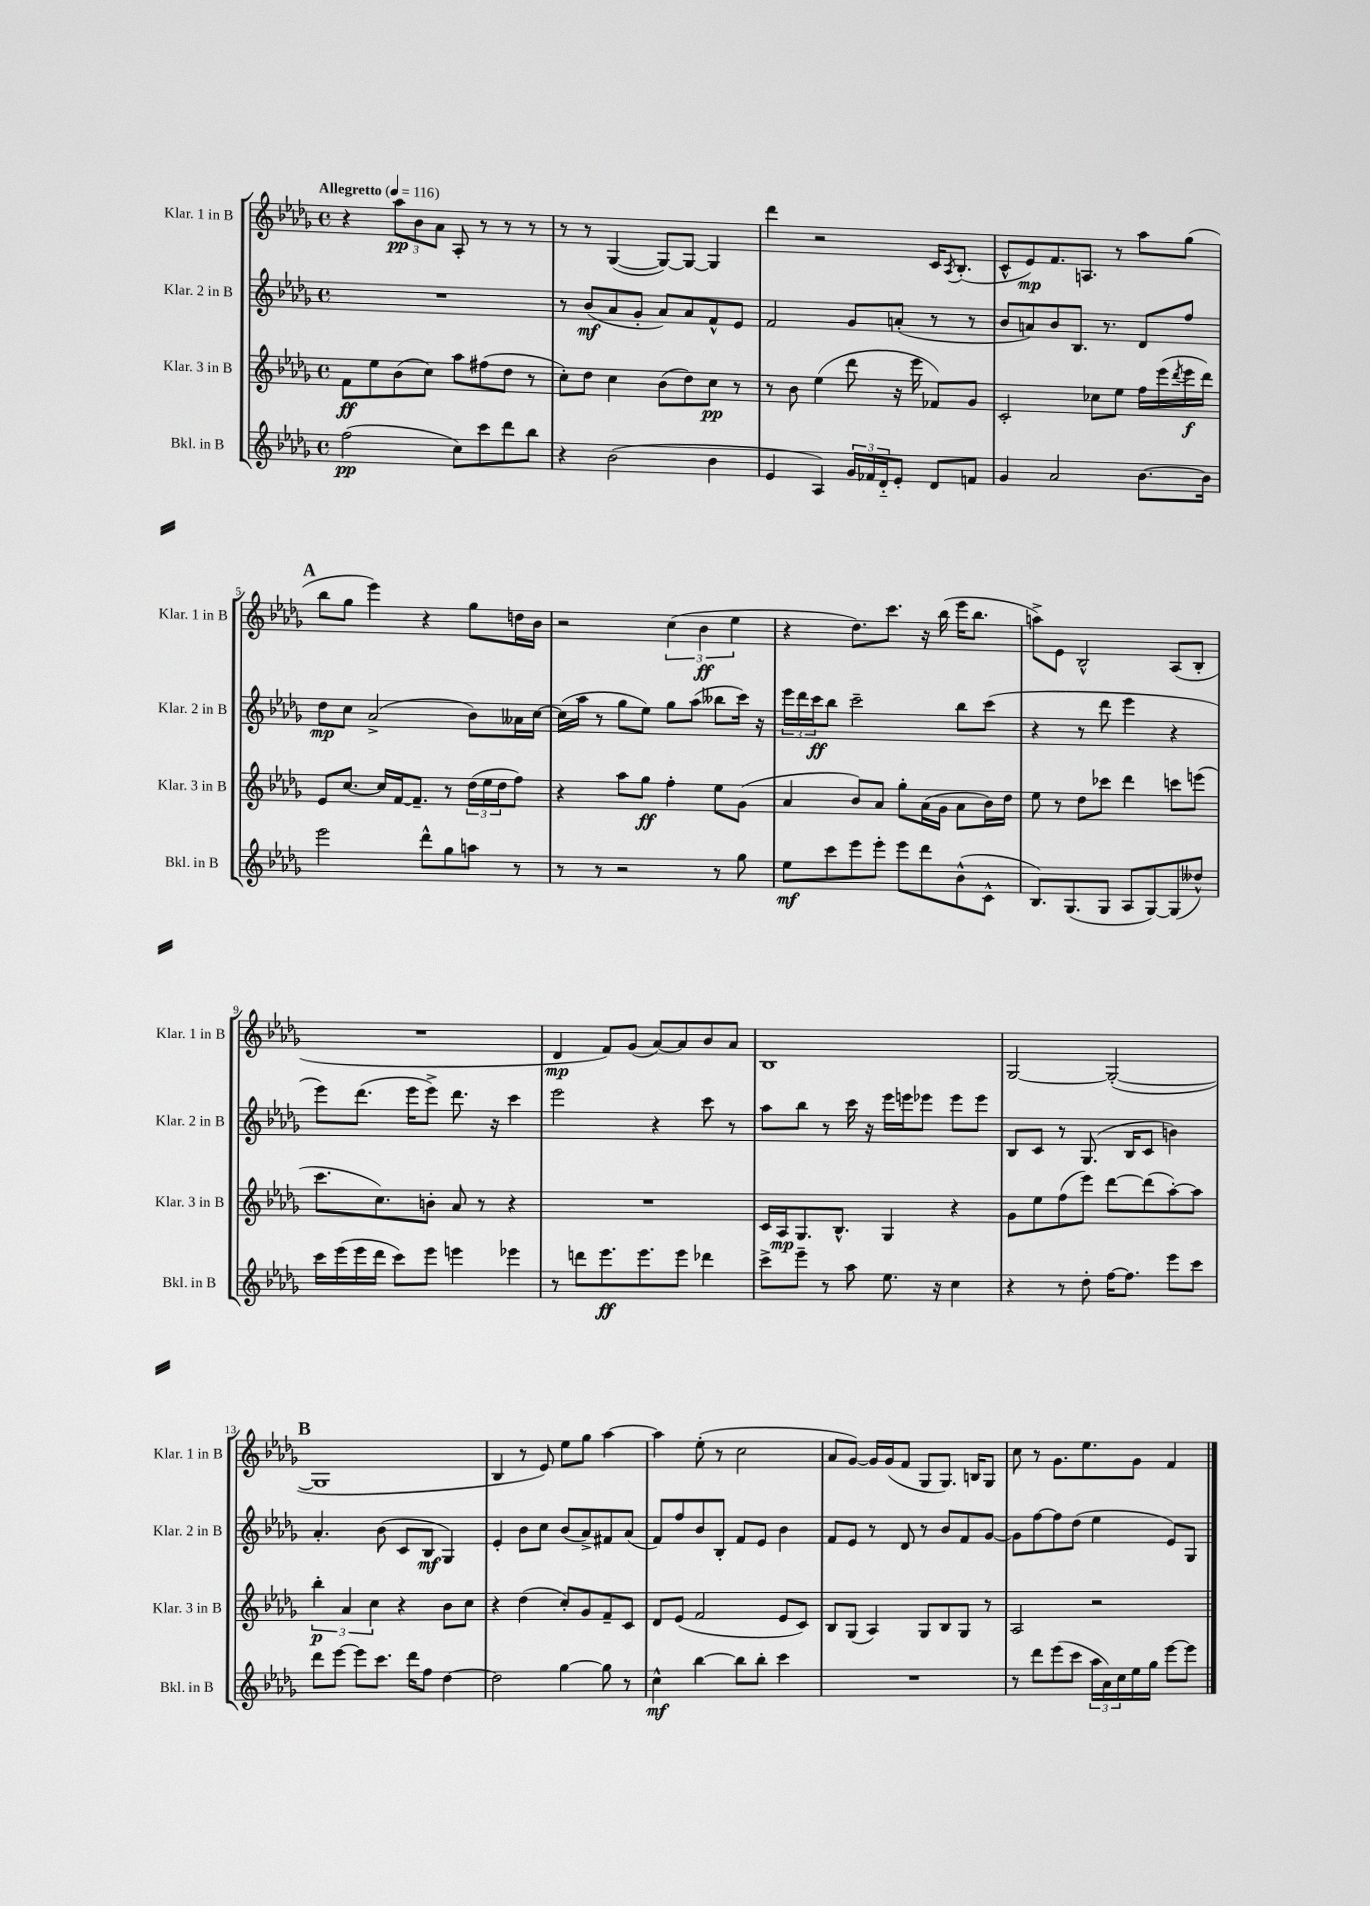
<<
\new StaffGroup <<
\new Staff = "s0" \with { instrumentName = "Klar. 1 in B" shortInstrumentName = "Klar. 1 in B" } {
    \clef treble \key des \major \defaultTimeSignature \time 4/4 \tempo "Allegretto" 4 = 116
    r4 \tuplet 3/2 { aes''8\pp bes'8 aes'8 } aes8-. r8 r8 r8 |
    r8 r8 ges4~( ges8~) ges8~ ges4 |
    des'''4 r2 c'16 \acciaccatura { aes8 } bes8.-.( |
    c'8-^ ees'8\mp) f'8. a8. r8 aes''8 ges''8( |
    \mark \markup { \bold "A" } bes''8 ges''8 ees'''4) r4 ges''8 d''16 bes'16 |
    r2 \tuplet 3/2 { c''4( bes'4\ff ees''4 } |
    r4 des''8.) c'''8. r16 bes''16( ees'''16 bes''8. |
    a''8->) ees'8 bes2-^ aes8( bes8-. |
    R1 |
    des'4\mp f'8) ges'8( aes'8~) aes'8 bes'8 aes'8 |
    bes1 |
    ges2~ ges2~-.( |
    \mark \markup { \bold "B" } ges1 |
    bes4 r8 ees'8) ees''8 ges''8 aes''4~ |
    aes''4 ees''8-.( r8 c''2 |
    aes'8 ges'8~) ges'16 ges'16( f'8 ges8 ges8.) b16 ges8 |
    c''8 r8 ges'8. ees''8. ges'8 f'4 \bar "|." |
}
\new Staff = "s1" \with { instrumentName = "Klar. 2 in B" shortInstrumentName = "Klar. 2 in B" } {
    \clef treble \key des \major \defaultTimeSignature \time 4/4
    R1 |
    r8 bes'8\mf( aes'8 ges'8-. aes'8) aes'8 f'8-^ ees'8 |
    f'2 ges'8 a'8-.( r8 r8 |
    bes'8 a'8) bes'8 bes8. r8. des'8 f''8 |
    \mark \markup { \bold "A" } des''8\mp c''8 aes'2->( bes'8) aeses'16 c''16~ |
    c''16( aes''16 r8 ges''8 ees''8) ges''8 aes''8( beses''8 c'''16) r16 |
    \tuplet 3/2 { ees'''16 des'''16 c'''16\ff } bes''8 c'''2-- bes''8 c'''8( |
    r4 r8 des'''8 ees'''4 r4 |
    ees'''8) des'''8.( ees'''16 ees'''8->) des'''8. r16 c'''4 |
    ees'''2 r4 c'''8 r8 |
    aes''8 bes''8 r8 c'''16 r16 ees'''16 e'''16 ees'''8 ees'''8 ees'''8 |
    bes8 c'8 r8 ges8.( bes16 c'8 b'4) |
    \mark \markup { \bold "B" } aes'4.-. bes'8( c'8 bes8\mf ges4) |
    ees'4-. bes'8 c''8 bes'8( aes'8->) fis'8 aes'8( |
    f'8) f''8 bes'8 bes8-. f'8 ees'8 bes'4 |
    f'8 ees'8 r8 des'8 r8 bes'8 f'8 ges'8~ |
    ges'8 f''8~ f''8 des''8( ees''4 ees'8) ges8 \bar "|." |
}
\new Staff = "s2" \with { instrumentName = "Klar. 3 in B" shortInstrumentName = "Klar. 3 in B" } {
    \clef treble \key des \major \defaultTimeSignature \time 4/4
    f'8\ff ees''8 bes'8( c''8) aes''8 fis''8( des''8 r8 |
    c''8-.) des''8 c''4 bes'8( des''8) c''8\pp r8 |
    r8 bes'8 ees''4( des'''8 r16 ees'''16 fes'8) ges'8 |
    c'2-. ces''8 ees''8 f''16 ees'''16( \acciaccatura { des'''8 } ees'''16\f des'''16) |
    \mark \markup { \bold "A" } ees'8 c''8.~ c''16 f'16~ f'8.-- r8 \tuplet 3/2 { des''16( ees''16 des''16 } f''8) |
    r4 aes''8 ges''8\ff f''4-. ees''8 ges'8( |
    aes'4 bes'8) aes'8 ges''8-. aes'16( ges'16 aes'8 bes'16) des''16 |
    ees''8 r8 des''8 ces'''8 des'''4 c'''8 e'''8( |
    c'''8. c''8.) b'8-. aes'8 r8 r4 |
    R1 |
    c'16 aes16\mp ges8. bes8.-^ ges4 r4 |
    ges'8 ees''8 f''8( ees'''8) des'''8~ des'''8( aes''8~-.) aes''8 |
    \mark \markup { \bold "B" } \tuplet 3/2 { bes''4-.\p aes'4 c''4 } r4 bes'8 c''8 |
    r4 des''4( c''8-.) ges'8 f'8-- c'8 |
    des'8 ees'8( f'2 ees'8 c'8) |
    bes8 ges8( aes4) ges8 bes8 ges8 r8 |
    aes2 r2 \bar "|." |
}
\new Staff = "s3" \with { instrumentName = "Bkl. in B" shortInstrumentName = "Bkl. in B" } {
    \clef treble \key des \major \defaultTimeSignature \time 4/4
    f''2\pp( c''8) c'''8 des'''8 bes''8 |
    r4 bes'2( bes'4 |
    ees'4 aes4) \tuplet 3/2 { ges'16 fes'16 des'16-_ } ees'8-. des'8 f'8 |
    ges'4 aes'2 bes'8.~ bes'16 |
    \mark \markup { \bold "A" } ees'''2 des'''8-^ ges''8 a''8 r8 |
    r8 r8 r2 r8 ges''8 |
    ees''8\mf c'''8 ees'''8 ees'''8-. ees'''8 des'''8 bes'8-^( c'8-^ |
    bes8.) ges8.( ges8 aes8 ges8~) ges8( deses''8-^) |
    c'''16 ees'''16( ees'''16 des'''16 c'''8) ees'''8 e'''4 ees'''4 |
    r8 d'''8 ees'''8.\ff ees'''8. ees'''8 des'''4 |
    c'''8-> ees'''8-- r8 aes''8 ees''8. r16 c''4 |
    r4 r8 des''8-. f''16~ f''8. ees'''8 c'''8 |
    \mark \markup { \bold "B" } des'''8 ees'''8~ ees'''8 c'''8. des'''16 f''8 des''4~ |
    des''2 ges''4~ ges''8 r8 |
    c''4-^\mf bes''4~ bes''8 bes''8-. c'''4 |
    R1 |
    r8 des'''8 ees'''8( c'''8 \tuplet 3/2 { aes''16 aes'16) c''16 } ees''16 ges''16 ees'''8~ ees'''8 \bar "|." |
}
>>
>>
